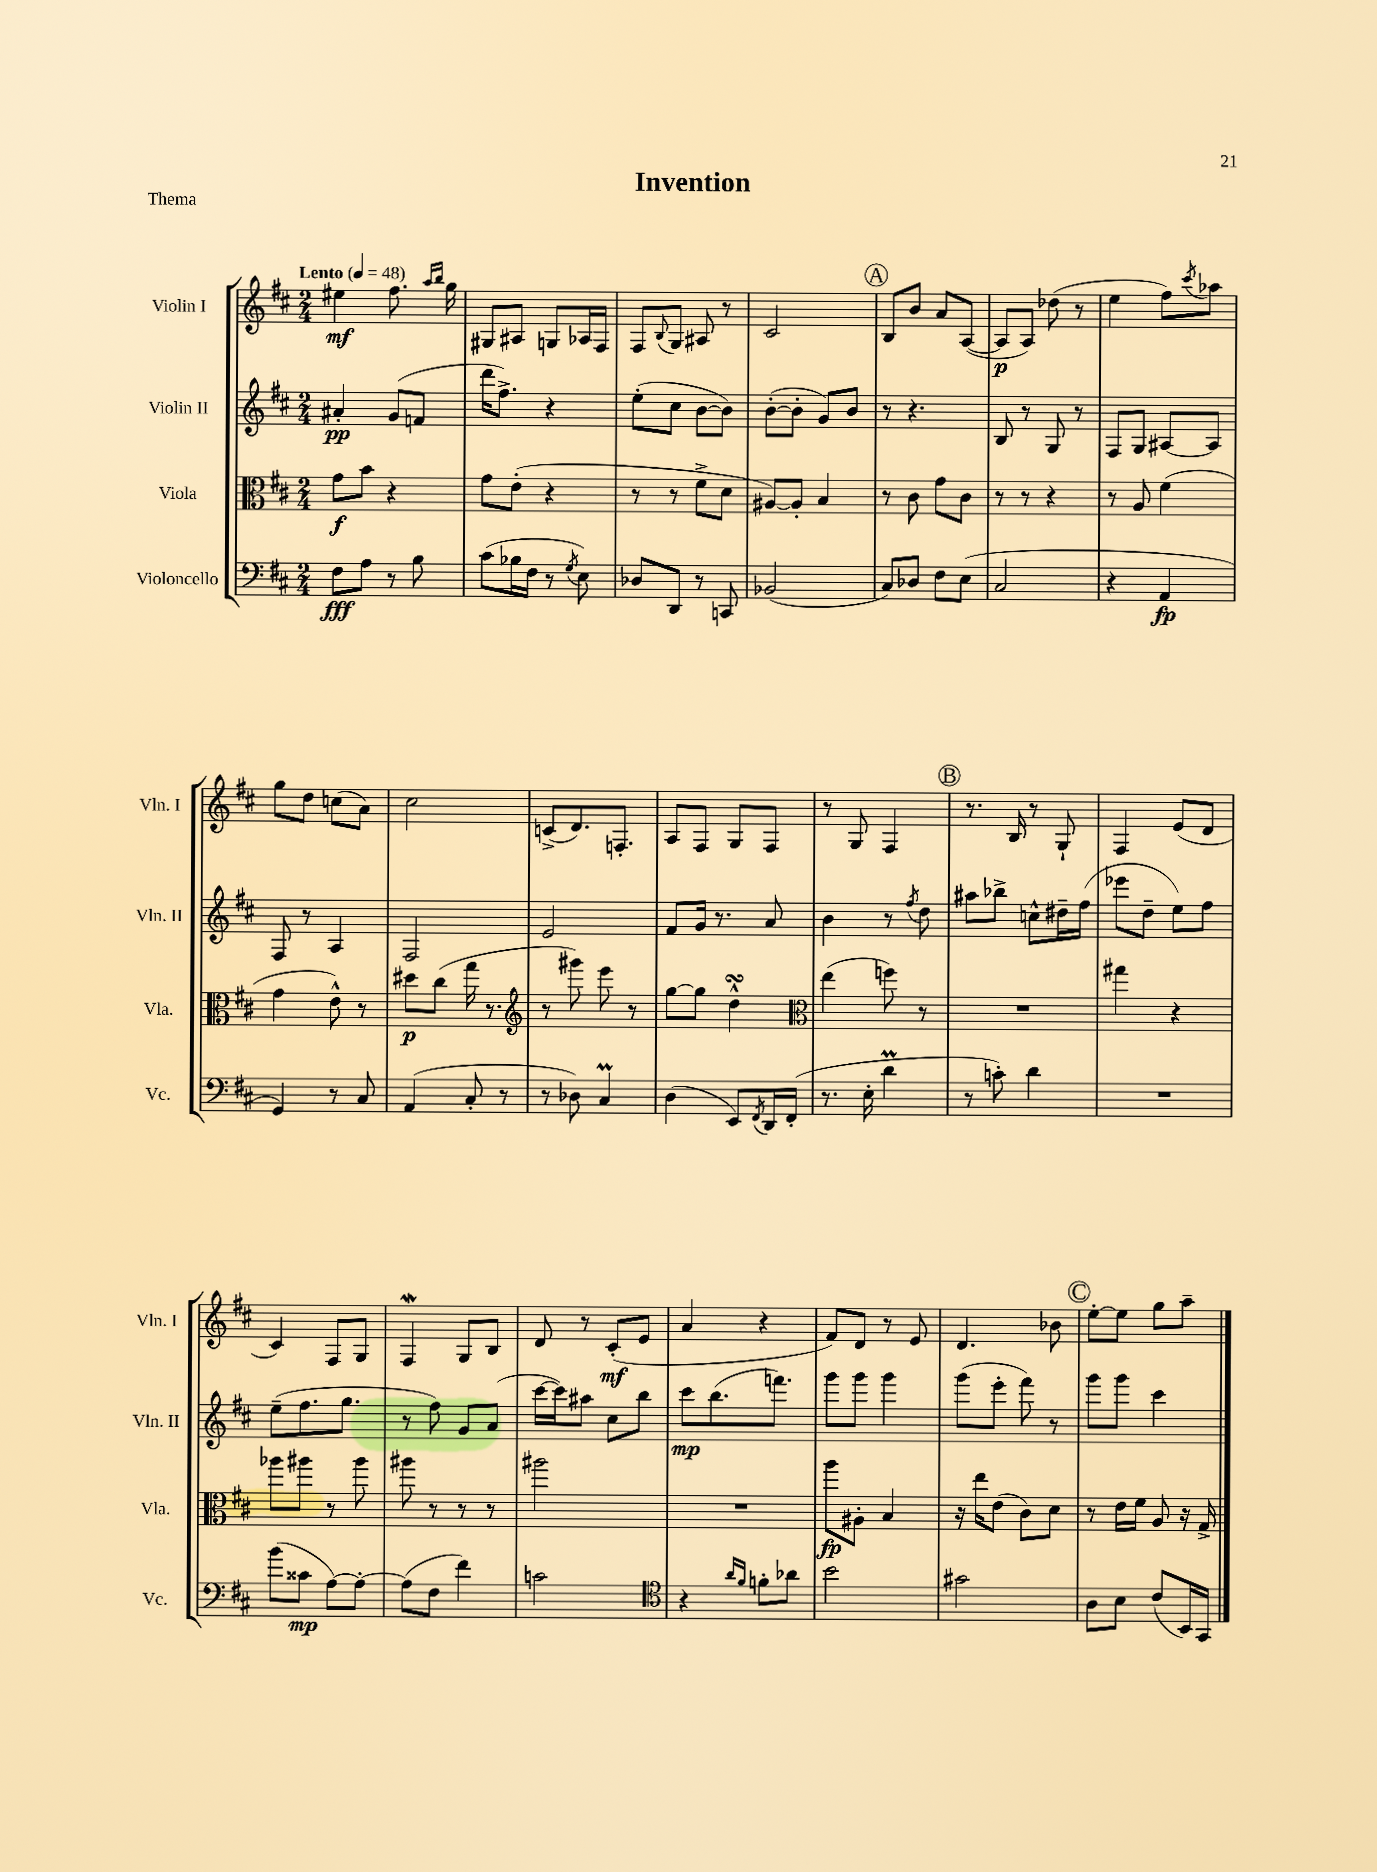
\header { title = "Invention" piece = "Thema" }
<<
\new StaffGroup <<
\new Staff = "s0" \with { instrumentName = "Violin I" shortInstrumentName = "Vln. I" } {
    \clef treble \key d \major \numericTimeSignature \time 2/4 \tempo "Lento" 4 = 48
    eis''4\mf fis''8. \grace { a''16 b''16 } g''16 |
    gis8 ais8 g8 aes16 fis16 |
    fis8 \appoggiatura { b8 } g8 ais8 r8 |
    cis'2 |
    \mark \markup { \circle "A" } b8 b'8 a'8 a8~( |
    a8\p a8) des''8( r8 |
    e''4 fis''8) \acciaccatura { cis'''8 } aes''8 |
    g''8 d''8 c''8( a'8) |
    cis''2 |
    c'8->( d'8.) f8.-. |
    a8 fis8 g8 fis8 |
    r8 g8 fis4 |
    \mark \markup { \circle "B" } r8. b16 r8 g8-! |
    fis4 e'8( d'8 |
    cis'4) fis8 g8 |
    fis4\mordent g8 b8 |
    d'8 r8 cis'8-.\mf( e'8 |
    a'4 r4 |
    fis'8) d'8 r8 e'8 |
    d'4. bes'8 |
    \mark \markup { \circle "C" } e''8~-. e''8 g''8 a''8-- \bar "|." |
}
\new Staff = "s1" \with { instrumentName = "Violin II" shortInstrumentName = "Vln. II" } {
    \clef treble \key d \major \numericTimeSignature \time 2/4
    ais'4-.\pp g'8( f'8 |
    d'''16 fis''8.->) r4 |
    e''8-.( cis''8 b'8~ b'8) |
    b'8~-.( b'8-. g'8) b'8 |
    \mark \markup { \circle "A" } r8 r4. |
    b8 r8 g8 r8 |
    fis8 g8 ais8~ ais8 |
    fis8 r8 a4 |
    fis2 |
    e'2 |
    fis'8 g'16 r8. a'8 |
    b'4 r8 \acciaccatura { fis''8 } d''8 |
    \mark \markup { \circle "B" } ais''8 bes''8-> c''8-^ dis''16-- fis''16( |
    ees'''8 d''8-- e''8) fis''8 |
    e''8--( fis''8. g''8. |
    r8 fis''8) g'8 a'8( |
    cis'''16~ cis'''16) ais''8 cis''8 b''8 |
    cis'''8\mp b''8.( f'''8.) |
    g'''8 g'''8 g'''4 |
    g'''8( e'''8-. fis'''8) r8 |
    \mark \markup { \circle "C" } g'''8 g'''8 cis'''4 \bar "|." |
}
\new Staff = "s2" \with { instrumentName = "Viola" shortInstrumentName = "Vla." } {
    \clef alto \key d \major \numericTimeSignature \time 2/4
    g'8\f b'8 r4 |
    g'8 e'8-.( r4 |
    r8 r8 fis'8-> d'8 |
    ais8~) ais8-. b4 |
    \mark \markup { \circle "A" } r8 cis'8 g'8 cis'8 |
    r8 r8 r4 |
    r8 a8 fis'4( |
    g'4 e'8-^) r8 |
    dis''8\p cis''8( g''16 r8. |
    \clef treble r8 gis'''8) e'''8 r8 |
    g''8~ g''8 d''4-^\turn |
    \clef alto e''4( f''8) r8 |
    \mark \markup { \circle "B" } R2 |
    gis''4 r4 |
    aes''8 ais''8 r8 ais''8 |
    ais''8 r8 r8 r8 |
    ais''2 |
    R2 |
    a''8\fp ais8-. b4 |
    r16 e''16 e'8( cis'8) d'8 |
    \mark \markup { \circle "C" } r8 e'16 fis'16 a8 r16 g16-> \bar "|." |
}
\new Staff = "s3" \with { instrumentName = "Violoncello" shortInstrumentName = "Vc." } {
    \clef bass \key d \major \numericTimeSignature \time 2/4
    fis8\fff a8 r8 b8 |
    cis'8( bes16 fis16 r8 \acciaccatura { g8 } e8) |
    des8 d,8 r8 c,8 |
    bes,2( |
    \mark \markup { \circle "A" } cis8) des8 fis8 e8( |
    cis2 |
    r4 a,4\fp |
    g,4) r8 cis8 |
    a,4( cis8-. r8 |
    r8 des8) cis4\prall |
    d4( e,8) \acciaccatura { fis,8 } d,16 fis,16-.( |
    r8. e16-. d'4\prall |
    \mark \markup { \circle "B" } r8 c'8-.) d'4 |
    R2 |
    b'8( cisis'8\mp a8~) a8~-. |
    a8( fis8 fis'4) |
    c'2 |
    \clef tenor r4 \grace { a'16 fis'16 } f'8-. aes'8 |
    b'2 |
    gis'2 |
    \mark \markup { \circle "C" } a8 b8 cis'8( b,16) g,16 \bar "|." |
}
>>
>>
\layout { \context { \Score \remove "Bar_number_engraver" } }
